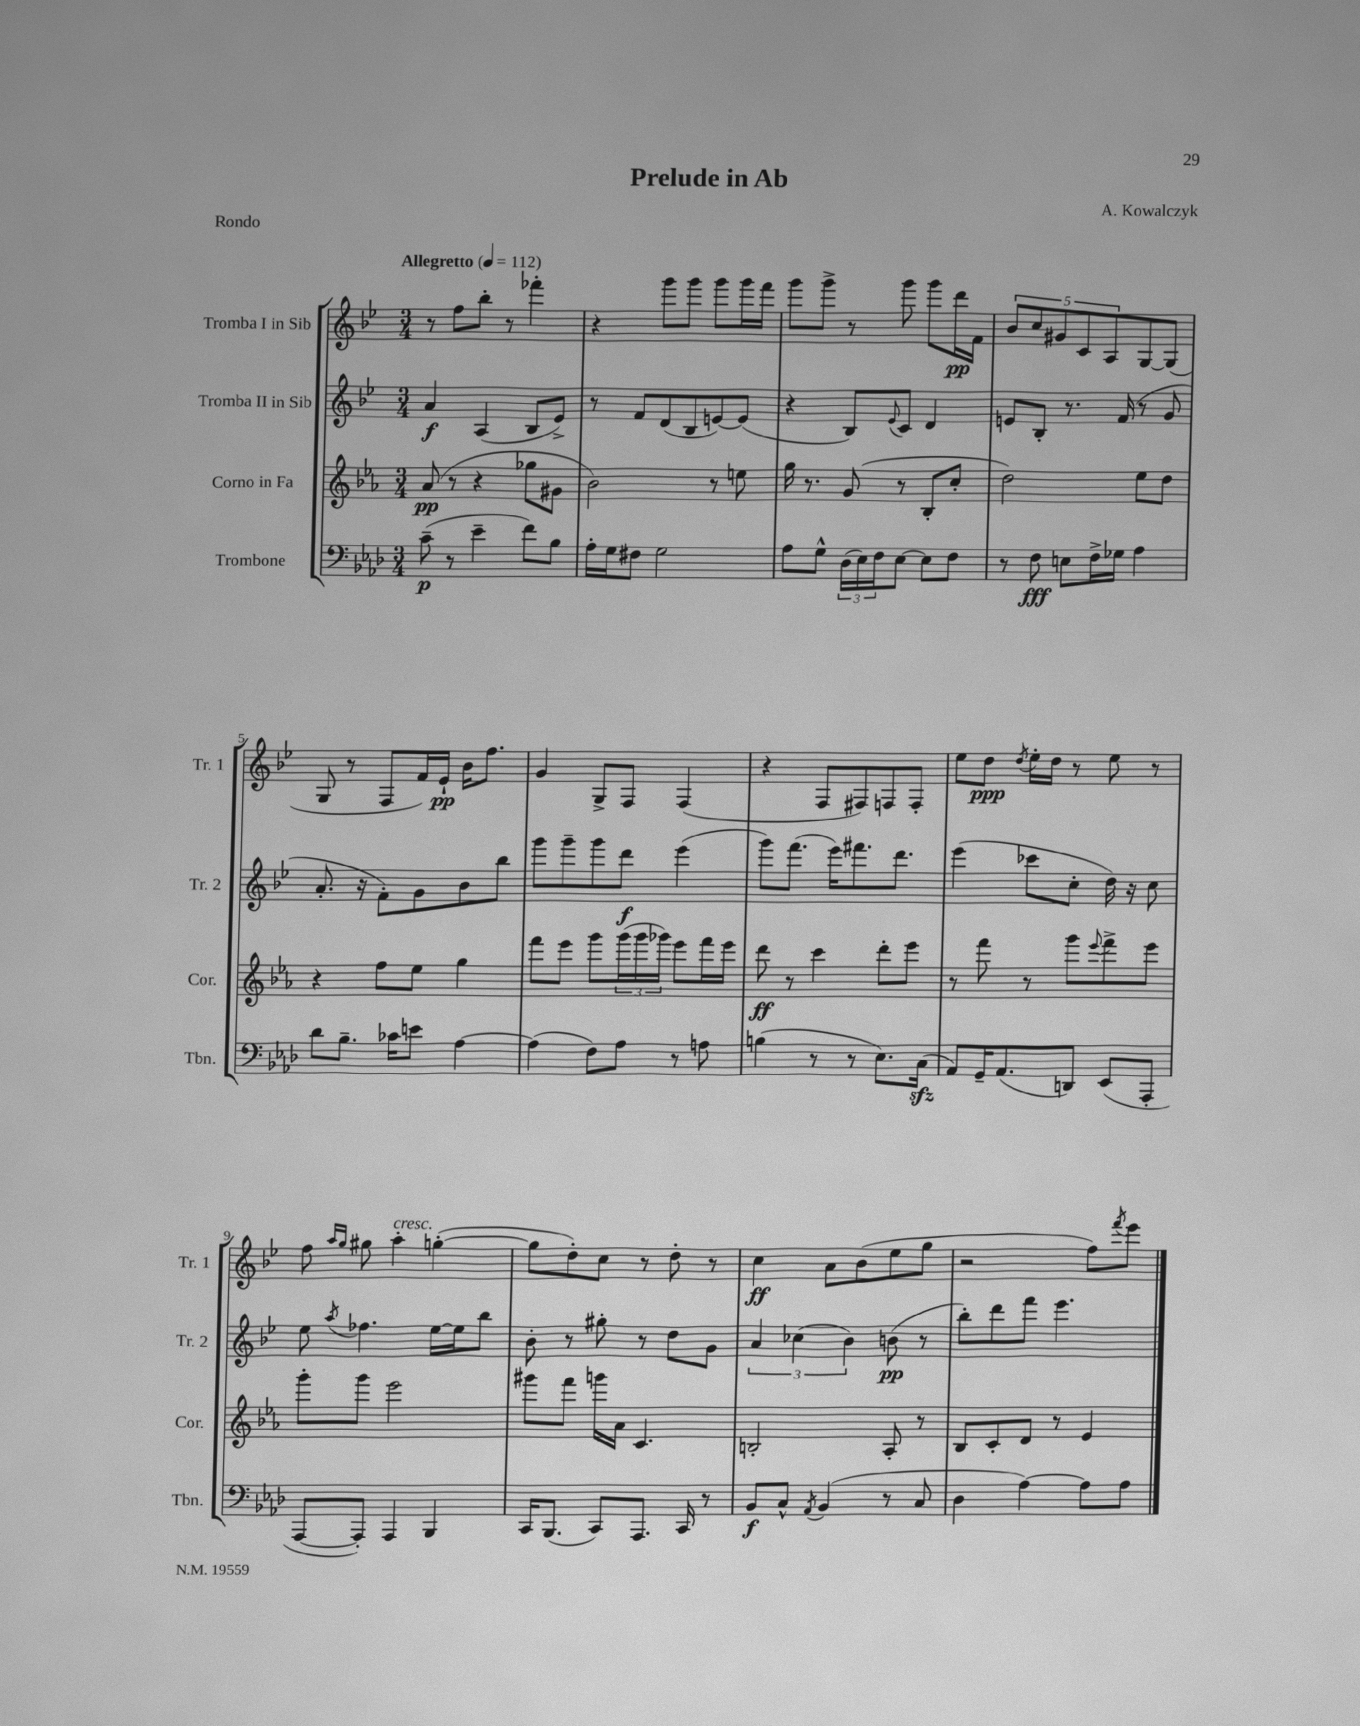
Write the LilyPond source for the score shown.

\header { title = "Prelude in Ab" composer = "A. Kowalczyk" piece = "Rondo" }
<<
\new StaffGroup <<
\new Staff = "s0" \with { instrumentName = "Tromba I in Sib" shortInstrumentName = "Tr. 1" } {
    \clef treble \key bes \major \numericTimeSignature \time 3/4 \tempo "Allegretto" 4 = 112
    r8 f''8 bes''8-. r8 fes'''4-. |
    r4 g'''8 g'''8 g'''8 g'''16 f'''16 |
    g'''8 g'''8-> r8 g'''8 g'''8 d'''16\pp f'16 |
    \tuplet 5/4 { bes'8 c''8 gis'8 c'8 a8 } g8~ g8( |
    g8 r8 f8 f'16) ees'16-!\pp bes'16 f''8. |
    g'4 g8-> f8 f4( |
    r4 f8 fis8) f8 f8-. |
    ees''8 d''8\ppp \acciaccatura { d''8 } ees''16-. d''16 r8 ees''8 r8 |
    f''8 \grace { a''16 g''16 } gis''8 a''4-.^\markup { \italic "cresc." } g''4~-.( |
    g''8 d''8-.) c''8 r8 d''8-. r8 |
    c''4\ff a'8 bes'8( ees''8 g''8 |
    r2 f''8) \acciaccatura { f'''8 } ees'''8 \bar "|." |
}
\new Staff = "s1" \with { instrumentName = "Tromba II in Sib" shortInstrumentName = "Tr. 2" } {
    \clef treble \key bes \major \numericTimeSignature \time 3/4
    a'4\f a4( bes8 ees'8->) |
    r8 f'8 d'8( bes8 e'8~) e'8( |
    r4 bes8) \appoggiatura { ees'8 } c'8 d'4 |
    e'8 bes8-. r8. f'16( r8 g'8 |
    a'8.-. r16 f'8-.) g'8 bes'8 bes''8 |
    g'''8 g'''8-- g'''8 d'''8\f ees'''4( |
    g'''8) f'''8.( ees'''16) fis'''8. d'''8. |
    ees'''4( ces'''8 c''8-. d''16) r16 c''8 |
    ees''8 \acciaccatura { a''8 } fes''4. ees''16~ ees''16 bes''8 |
    bes'8-. r8 gis''8-. r8 d''8 g'8 |
    \tuplet 3/2 { a'4 ces''4( bes'4) } b'8\pp( r8 |
    bes''8-.) d'''8 f'''8 ees'''4. \bar "|." |
}
\new Staff = "s2" \with { instrumentName = "Corno in Fa" shortInstrumentName = "Cor." } {
    \clef treble \key ees \major \numericTimeSignature \time 3/4
    aes'8\pp( r8 r4 ges''8 gis'8 |
    bes'2) r8 e''8 |
    g''16 r8. g'8( r8 bes8-. c''8-. |
    d''2) ees''8 d''8 |
    r4 f''8 ees''8 g''4 |
    f'''8 ees'''8 g'''8 \tuplet 3/2 { g'''16( g'''16 ges'''16) } ees'''8 f'''16 ees'''16 |
    d'''8\ff r8 c'''4 d'''8-. ees'''8 |
    r8 f'''8 r8 g'''8 \appoggiatura { ees'''8 } f'''8-> ees'''8 |
    g'''8-. g'''8 ees'''2 |
    gis'''8 f'''8 g'''16 aes'16 c'4. |
    b2-. aes8-. r8 |
    bes8 c'8-. d'8 r8 ees'4 \bar "|." |
}
\new Staff = "s3" \with { instrumentName = "Trombone" shortInstrumentName = "Tbn." } {
    \clef bass \key aes \major \numericTimeSignature \time 3/4
    c'8--\p( r8 ees'4-- f'8) bes8 |
    aes16-. g16 fis8 g2 |
    aes8 g8-^ \tuplet 3/2 { des16( ees16) f16 } ees8~ ees8 f8 |
    r8 f8\fff e8 f16-> ges16 aes4 |
    des'8 bes8.-- ces'16 e'8 aes4~ |
    aes4( f8) aes8 r8 a8 |
    b4( r8 r8 ees8.) c16\sfz( |
    aes,8) g,16-- aes,8.( d,8) ees,8( aes,,8-. |
    aes,,8~ aes,,8-.) aes,,4 bes,,4 |
    c,16 bes,,8.( c,8) aes,,8. c,16 r8 |
    bes,8\f c8-^ \acciaccatura { aes,8 } bes,4( r8 c8 |
    des4 aes4~) aes8 aes8 \bar "|." |
}
>>
>>
